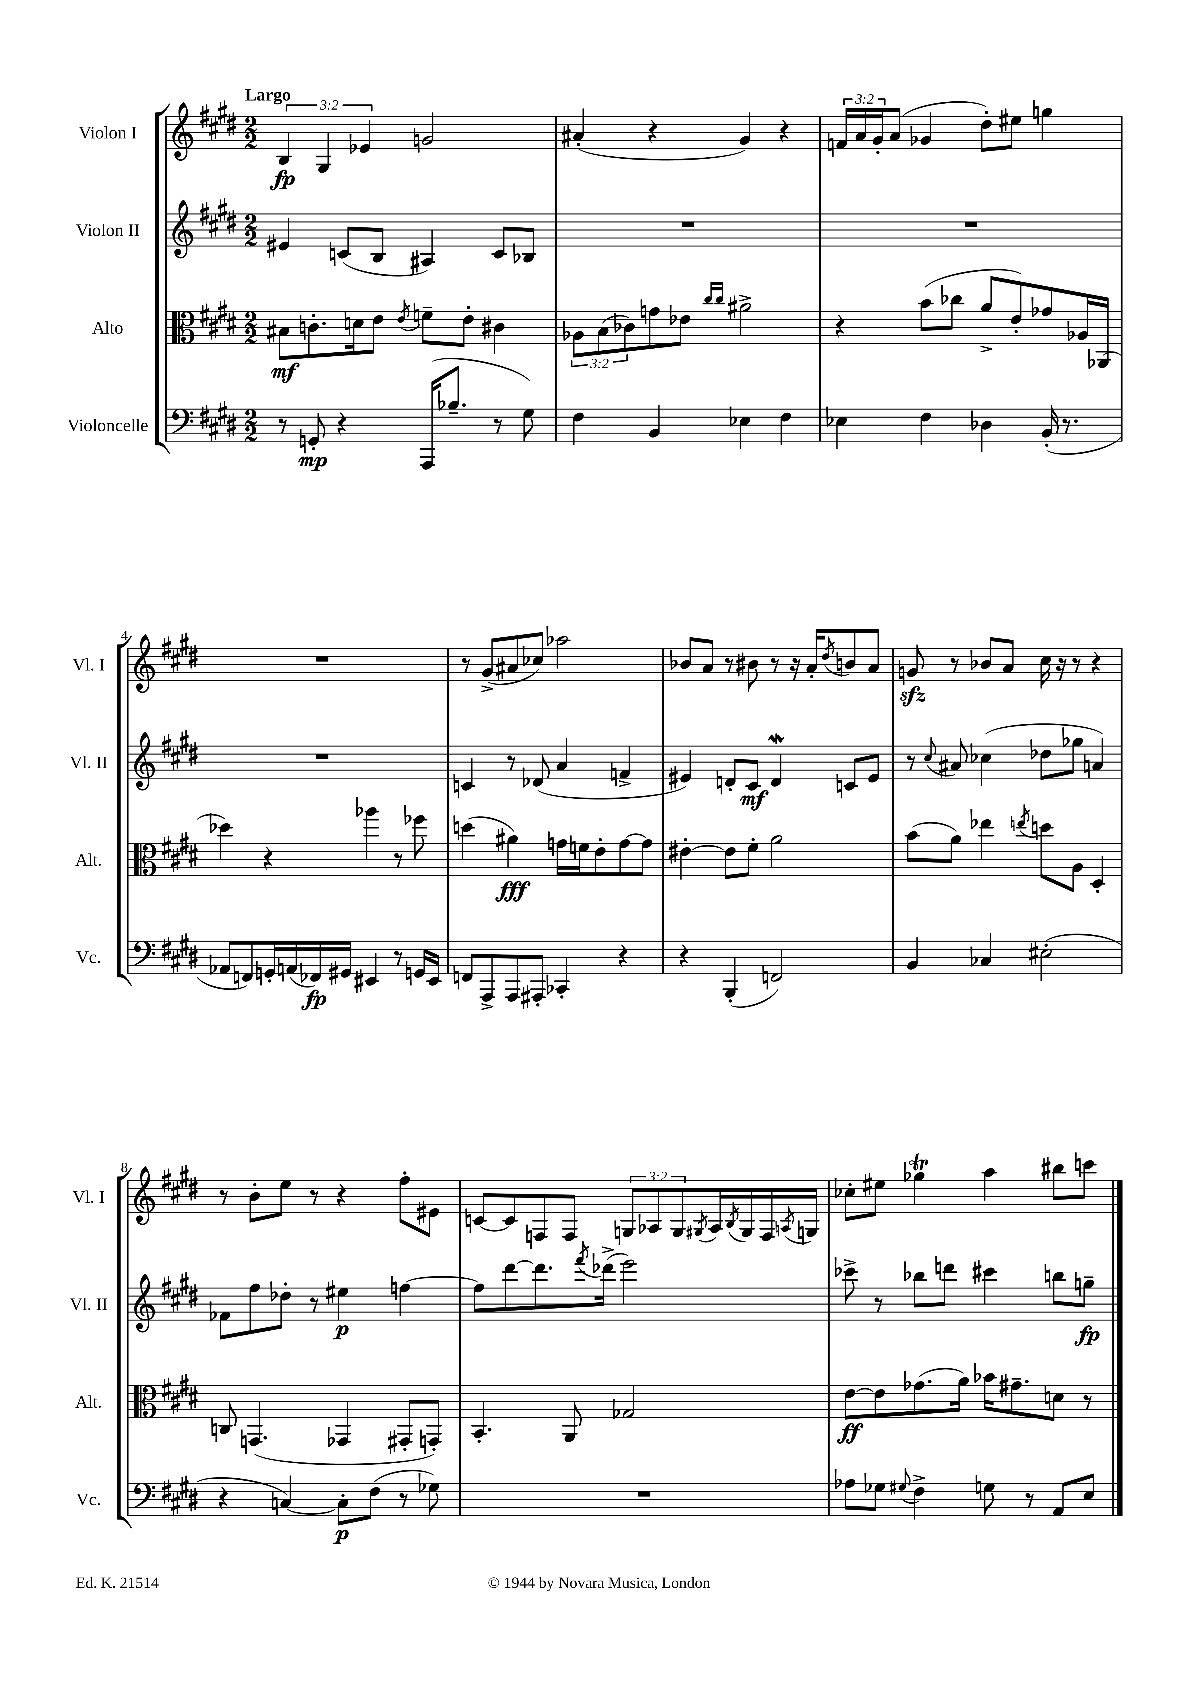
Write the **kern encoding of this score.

**kern	**dynam	**kern	**dynam	**kern	**dynam	**kern	**dynam
*part4	*part4	*part3	*part3	*part2	*part2	*part1	*part1
*staff4	*staff4	*staff3	*staff3	*staff2	*staff2	*staff1	*staff1
*I"Violoncelle	*	*I"Alto	*	*I"Violon II	*	*I"Violon I	*
*I'Vc.	*	*I'Alt.	*	*I'Vl. II	*	*I'Vl. I	*
*clefF4	*	*clefC3	*	*clefG2	*	*clefG2	*
*k[f#c#g#d#]	*	*k[f#c#g#d#]	*	*k[f#c#g#d#]	*	*k[f#c#g#d#]	*
*M2/2	*	*M2/2	*	*M2/2	*	*M2/2	*
=1	=1	=1	=1	=1	=1	=1	=1
!	!	!	!	!	!	!LO:TX:a:B:t=Largo	!
8r	.	8B#X\L	mf	4e#X/	.	6B/	fp
8GGn'/	mp	8.cn'\	.	.	.	.	.
.	.	.	.	.	.	6G#/	.
4r	.	.	.	(8cn/L	.	.	.
.	.	16dn\k	.	.	.	.	.
.	.	.	.	.	.	6e-X/	.
.	.	8e\J	.	8B/J	.	.	.
.	.	8qe/	.	.	.	.	.
(16AAA/KL	.	8fn~\L	.	4A#X/)	.	2gn/	.
8.B-X~/J	.	.	.	.	.	.	.
.	.	8e'\J	.	.	.	.	.
8r	.	4c#X\	.	8c/L	.	.	.
8G#\)	.	.	.	8B-X/J	.	.	.
=2	=2	=2	=2	=2	=2	=2	=2
4F#\	.	12A-X\L	.	1r	.	(4a#X'/	.
.	.	(12B\	.	.	.	.	.
.	.	12c-X\)	.	.	.	.	.
4BB/	.	8gn\	.	.	.	4r	.
.	.	8e-X\J	.	.	.	.	.
.	.	16qqcc#/LL	.	.	.	.	.
.	.	16qqcc#/JJ	.	.	.	.	.
4E-X\	.	2a#X^\	.	.	.	4g#/)	.
4F#\	.	.	.	.	.	4r	.
=3	=3	=3	=3	=3	=3	=3	=3
4E-X\	.	4r	.	1r	.	24fn/LL	.
.	.	.	.	.	.	24a/	.
.	.	.	.	.	.	24g#'/J	.
.	.	.	.	.	.	(8a/J	.
4F#\	.	(8b\L	.	.	.	4g-X/	.
.	.	8cc-X\J	.	.	.	.	.
4D-X\	.	8a^/L	.	.	.	8dd#'\L)	.
.	.	8e'/)	.	.	.	8ee#X\J	.
(16BB'/	.	8g-X/	.	.	.	4ggn\	.
8.r	.	.	.	.	.	.	.
.	.	16A-X/L	.	.	.	.	.
.	.	(16AA-X/JJ	.	.	.	.	.
!!LO:LB:g=z
=4	=4	=4	=4	=4	=4	=4	=4
8AA-X/L	.	4dd-X\)	.	1r	.	1r	.
8FFn/)	.	.	.	.	.	.	.
16GGn'/L	.	4r	.	.	.	.	.
(16AAn/	.	.	.	.	.	.	.
16FF-X/)	fp	.	.	.	.	.	.
16GG#X/JJ	.	.	.	.	.	.	.
4EE#X/	.	4aa-X\	.	.	.	.	.
8r	.	8r	.	.	.	.	.
16GGn/LL	.	8ff-X\	.	.	.	.	.
16EE#/JJ	.	.	.	.	.	.	.
=5	=5	=5	=5	=5	=5	=5	=5
8FFn/L	.	(4ddn\	.	4cn/	.	8r	.
8AAA^/	.	.	.	.	.	(8g#^/L	.
8AAA/	.	4a#X\)	fff	8r	.	8a#X/	.
8AAA#X'/J	.	.	.	(8d-X/	.	8cc-X/J)	.
4CC-X'/	.	16gn\LL	.	4a/	.	2aa-X\	.
.	.	16fn\J	.	.	.	.	.
.	.	8e'\	.	.	.	.	.
4r	.	[8g\	.	4fn^/	.	.	.
.	.	8g\J]	.	.	.	.	.
=6	=6	=6	=6	=6	=6	=6	=6
4r	.	[4e#X'\	.	4e#X/)	.	8b-X/L	.
.	.	.	.	.	.	8a/J	.
(4BBB'/	.	8e#\L]	.	8dn'/L	.	8r	.
.	.	8f#'\J	.	8c#/J	mf	8b#X\	.
2FFn/)	.	2a\	.	4dw/	.	8r	.
.	.	.	.	.	.	16r	.
.	.	.	.	.	.	16a'/KL	.
.	.	.	.	.	.	8qdd#/	.
.	.	.	.	8cn/L	.	8bn/	.
.	.	.	.	8e#/J	.	8a/J	.
=7	=7	=7	=7	=7	=7	=7	=7
4BB/	.	(8b\L	.	8r	.	8gnzz/	.
.	.	.	.	8qqcc#/	.	.	.
.	.	8a\J)	.	8a#X/	.	8r	.
4C-X/	.	4ee-X\	.	(4cc-X\	.	8b-X/L	.
.	.	.	.	.	.	8a/J	.
.	.	8qeen/	.	.	.	.	.
(2E#X'\	.	8ddn\L	.	8dd-X\L	.	16cc#\	.
.	.	.	.	.	.	16r	.
.	.	8A\J	.	8gg-X\J	.	8r	.
.	.	4D#'/	.	4an/)	.	4r	.
!!LO:LB:g=z
=8	=8	=8	=8	=8	=8	=8	=8
4r	.	8Cn/	.	8f-X\L	.	8r	.
.	.	(4.GGn/	.	8ff#\	.	8b'\L	.
[4Cn/)	.	.	.	8dd-X'\J	.	8ee\J	.
.	.	.	.	8r	.	8r	.
8C'\L]	p	4GG-X/	.	4ee#X\	p	4r	.
(8F#\J	.	.	.	.	.	.	.
8r	.	8GG#X'/L	.	[4ffn\	.	8ff#'\L	.
8G-X\)	.	8GGn'/J)	.	.	.	8e#X\J	.
=9	=9	=9	=9	=9	=9	=9	=9
1r	.	4.BB'/	.	8ff\L]	.	[8cn/L	.
.	.	.	.	[8ddd#\	.	8c/]	.
.	.	.	.	8.ddd#\]	.	8Fn/	.
.	.	8AA/	.	.	.	8F/J	.
.	.	.	.	8qfff#/	.	.	.
.	.	.	.	(16ddd-X^\Jk	.	.	.
.	.	2G-X/	.	2eee\)	.	12Gn/L	.
.	.	.	.	.	.	12A-X/	.
.	.	.	.	.	.	12G/	.
.	.	.	.	.	.	8qG#X/	.
.	.	.	.	.	.	16A-/L	.
.	.	.	.	.	.	8qB/	.
.	.	.	.	.	.	16G#/	.
.	.	.	.	.	.	16F/	.
.	.	.	.	.	.	8qAn/	.
.	.	.	.	.	.	16Gn/JJ	.
=10	=10	=10	=10	=10	=10	=10	=10
8A-X\L	.	[8e\L	ff	8ccc-X^\	.	8cc-X'\L	.
8G-X\J	.	8e\]	.	8r	.	8ee#X\J	.
8qqG#X/	.	.	.	.	.	.	.
4F#^\	.	(8.g-X\	.	8bb-X\L	.	4gg-XT\	.
.	.	.	.	8dddn\J	.	.	.
.	.	16a\Jk)	.	.	.	.	.
8Gn\	.	16b-X\KL	.	4ccc#X\	.	4aa\	.
.	.	8.g#X~\	.	.	.	.	.
8r	.	.	.	.	.	.	.
8AA/L	.	8dn\J	.	8bbn\L	.	8bb#X\L	.
8E/J	.	8r	.	8ggn~\J	fp	8cccn\J	.
==	==	==	==	==	==	==	==
*-	*-	*-	*-	*-	*-	*-	*-
